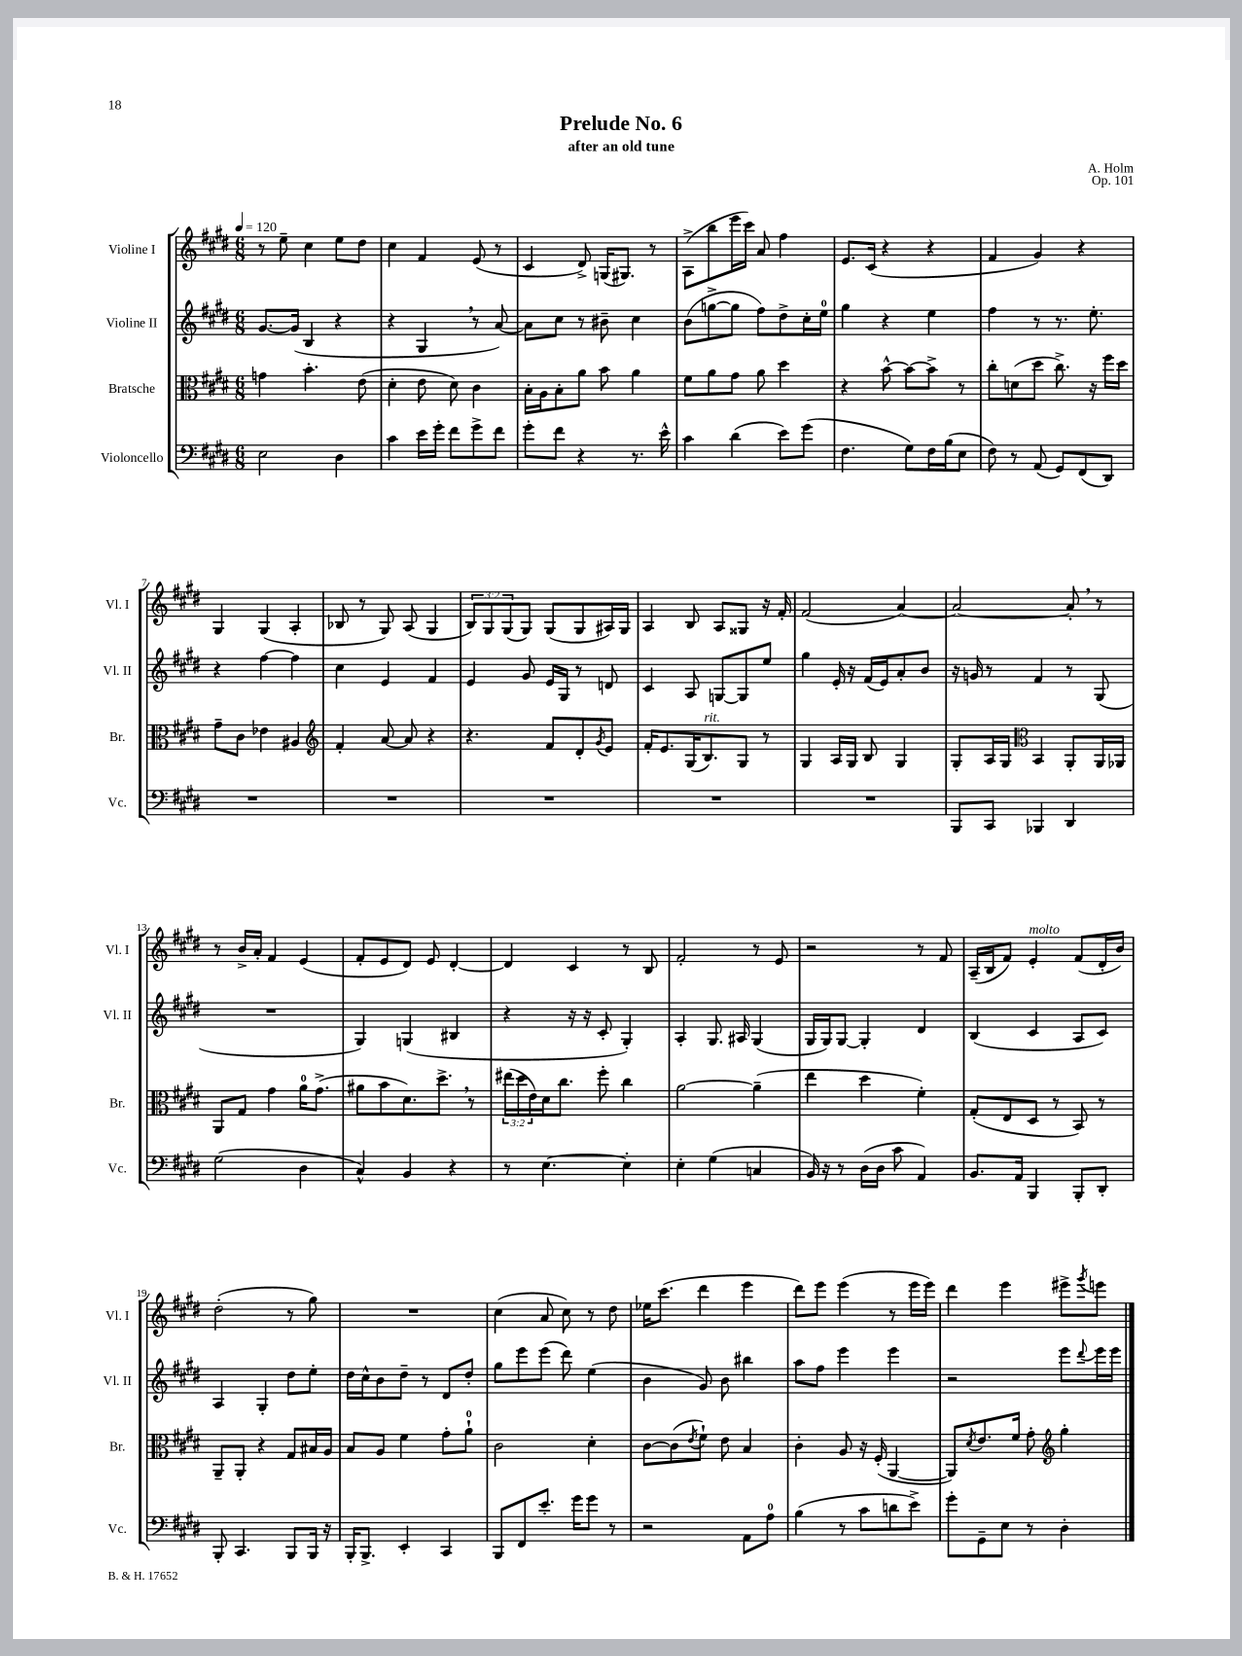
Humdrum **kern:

**kern	**kern	**kern	**kern
*staff4	*staff3	*staff2	*staff1
*clefF4	*clefC3	*clefG2	*clefG2
*k[f#c#g#d#]	*k[f#c#g#d#]	*k[f#c#g#d#]	*k[f#c#g#d#]
*M6/8	*M6/8	*M6/8	*M6/8
*MM120	*MM120	*MM120	*MM120
2E	4g	[8.g#	8r
.	.	.	8ee~
.	.	(16g#]	.
.	4.b'	4B	4cc#
4D#	.	4r	8ee
.	(8e	.	8dd#
=	=	=	=
4c#	4d#'	4r	4cc#
16e	8e	4G#	4f#
16g#'	.	.	.
8f#	8d#)	.	.
8g#^	4c#	8r	(8e
8f#	.	[8a)	8r
=	=	=	=
8g#'	16B'	8a]	4c#
.	16A	.	.
8f#	8B'	8cc#	.
4r	8a	8r	8d#^)
.	8b	8b#~	(16G
.	.	.	8.G#)
8.r	4a	4cc#	.
.	.	.	8r
16e^^	.	.	.
=	=	=	=
4c#	8f#	(8b	(8A^
.	8a	[8gg^	8bb
(4d#	8g#	8gg]	16eee
.	.	.	16ccc#)
.	8a	8ff#)	8a
8e)	4dd#	8dd#^	4ff#
(8g#	.	16cc#'	.
.	.	16ee	.
=	=	=	=
4.F#	4r	4gg#	8.e
.	.	.	(16c#
.	[8b^^	4r	4r
8G#)	8b_	.	.
16F#	8b^]	4ee	4r
(16B	.	.	.
8E	8r	.	.
=	=	=	=
8F#)	8cc#'	4ff#	4f#
8r	(8d	.	.
(8AA	8dd#	8r	4g#)
8GG#)	8.cc#^)	8.r	.
(8FF#	.	.	4r
.	16r	8.ee'	.
8DD#)	16ff#	.	.
.	16dd#	.	.
=	=	=	=
2.r	8g#~	4r	4G#
.	8c#	.	.
.	4e-	[4ff#	(4G#
.	4A#	4ff#]	4A'
=	=	=	=
*	*clefG2	*	*
2.r	4f#'	4cc#	8B-
.	.	.	8r
.	[8a	4e	8G#)
.	8a]	.	(8A
.	4r	4f#	4G#
=	=	=	=
2.r	4.r	4e	12B)
.	.	.	12G#
.	.	.	(12G#
.	.	8g#	8G#)
.	8f#	16e	(8G#
.	.	16G#	.
.	8d#'	8r	8G#
.	8qg#	.	.
.	8e	8d	16A#)
.	.	.	16G#
=	=	=	=
2.r	16f#'	4c#	4A
.	8.e	.	.
.	(16G#	8A	8B
.	8.B)	.	.
.	.	[8G	8A
.	8G#	8G]	8G##
.	8r	8ee	16r
.	.	.	16f#'
=	=	=	=
2.r	4G#	4gg#	(2f#
.	16A	16e'	.
.	16G#	16r	.
.	8B	(16f#	.
.	.	16e)	.
.	4G#	8a'	[4a)
.	.	8b	.
=	=	=	=
8BBB	8G#'	16r	2a_
.	.	16g	.
8CC#	16A	8r	.
.	16G#	.	.
*	*clefC3	*	*
4BBB-	4BB	4f#	.
4DD#	8AA'	8r	8a']
.	16AA	(8G#	8r
.	16AA-	.	.
=	=	=	=
(2G#	8AA	2.r	8r
.	8G#	.	16b^
.	.	.	16a'
.	4g#	.	4f#
4D#	16a	.	(4e
.	(8.g#^	.	.
=	=	=	=
4C#^^)	8a#	4G#)	8f#'
.	8b	.	8e
4BB	8.d#)	(4G	8d#)
.	.	.	8e
.	8.dd#^	.	.
4r	.	4B#	[4d#'
.	8r	.	.
=	=	=	=
8r	(24ee#	4r	4d#]
.	24dd#	.	.
.	24e)	.	.
[4.E	16d#	.	.
.	8.cc#	.	.
.	.	16r	4c#
.	.	16r	.
.	8ff#'	8c#'	.
4E']	4cc#	4G#')	8r
.	.	.	8B
=	=	=	=
4E'	[2a	4A'	2f#'
(4G#	.	8.G#	.
.	.	16A#	.
4C	(4a~]	(4G#	8r
.	.	.	8e
=	=	=	=
16BB)	4ee	16G#	2r
16r	.	16G#)	.
8r	.	[8G#	.
(16D#	4dd#	4G#']	.
16D#	.	.	.
8c#	.	.	.
4AA)	4f#')	4d#	8r
.	.	.	8f#
=	=	=	=
8.BB	(8G#'	(4B	(16A~
.	.	.	16B
.	8E	.	8f#)
16AA	.	.	.
4BBB	8D#	4c#	4e'
.	8r	.	.
8BBB'	8BB)	8A	(8f#
8DD#'	8r	8c#)	16d#'
.	.	.	16b)
=	=	=	=
8BBB'	8AA~	4A	(2dd#'
4.CC#	8AA'	.	.
.	4r	4G#'	.
8BBB	8G#	8dd#	8r
16BBB	16B#	8ee'	8gg#)
16r	16A	.	.
=	=	=	=
16BBB'	8B	16dd#	2.r
8.BBB^	.	16cc#^^	.
.	8A	8b	.
4EE'	4f#	8dd#~	.
.	.	8r	.
4CC#	8g#'	8d#	.
.	8a`	8dd#'	.
=	=	=	=
8BBB	2c#	8gg#	(4cc#
8FF#	.	8eee	.
8.e'	.	(8eee	8a
.	.	8ddd#)	8cc#)
16g#	.	.	.
8g#	4d#'	(4ee	8r
8r	.	.	8dd#
=	=	=	=
2r	[8c#	4b	16ee-
.	.	.	(8.ccc#
.	(8c#]	.	.
.	8qe	.	.
.	8f#`)	8g#)	4ddd#
.	8e	8b	.
8AA	4B	4bb#	4eee
8A	.	.	.
=	=	=	=
(4B	4c#'	8aa	8ddd#)
.	.	8ff#	8eee
8r	8A	4eee	(4eee
8c#	16r	.	.
.	(16F#'	.	.
8d	[4AA	4eee	8r
8e^)	.	.	16eee
.	.	.	16eee)
=	=	=	=
8g#'	8AA])	2r	4ddd#
.	8qd#	.	.
8GG#~	8.e	.	.
8E	.	.	4eee
.	16f#	.	.
8r	8g#'	.	.
*	*clefG2	*	*
4D#'	4gg#'	8eee	8eee#^
.	.	8qqddd#	8qggg#
.	.	16eee	8eee
.	.	16eee	.
==	==	==	==
*-	*-	*-	*-
